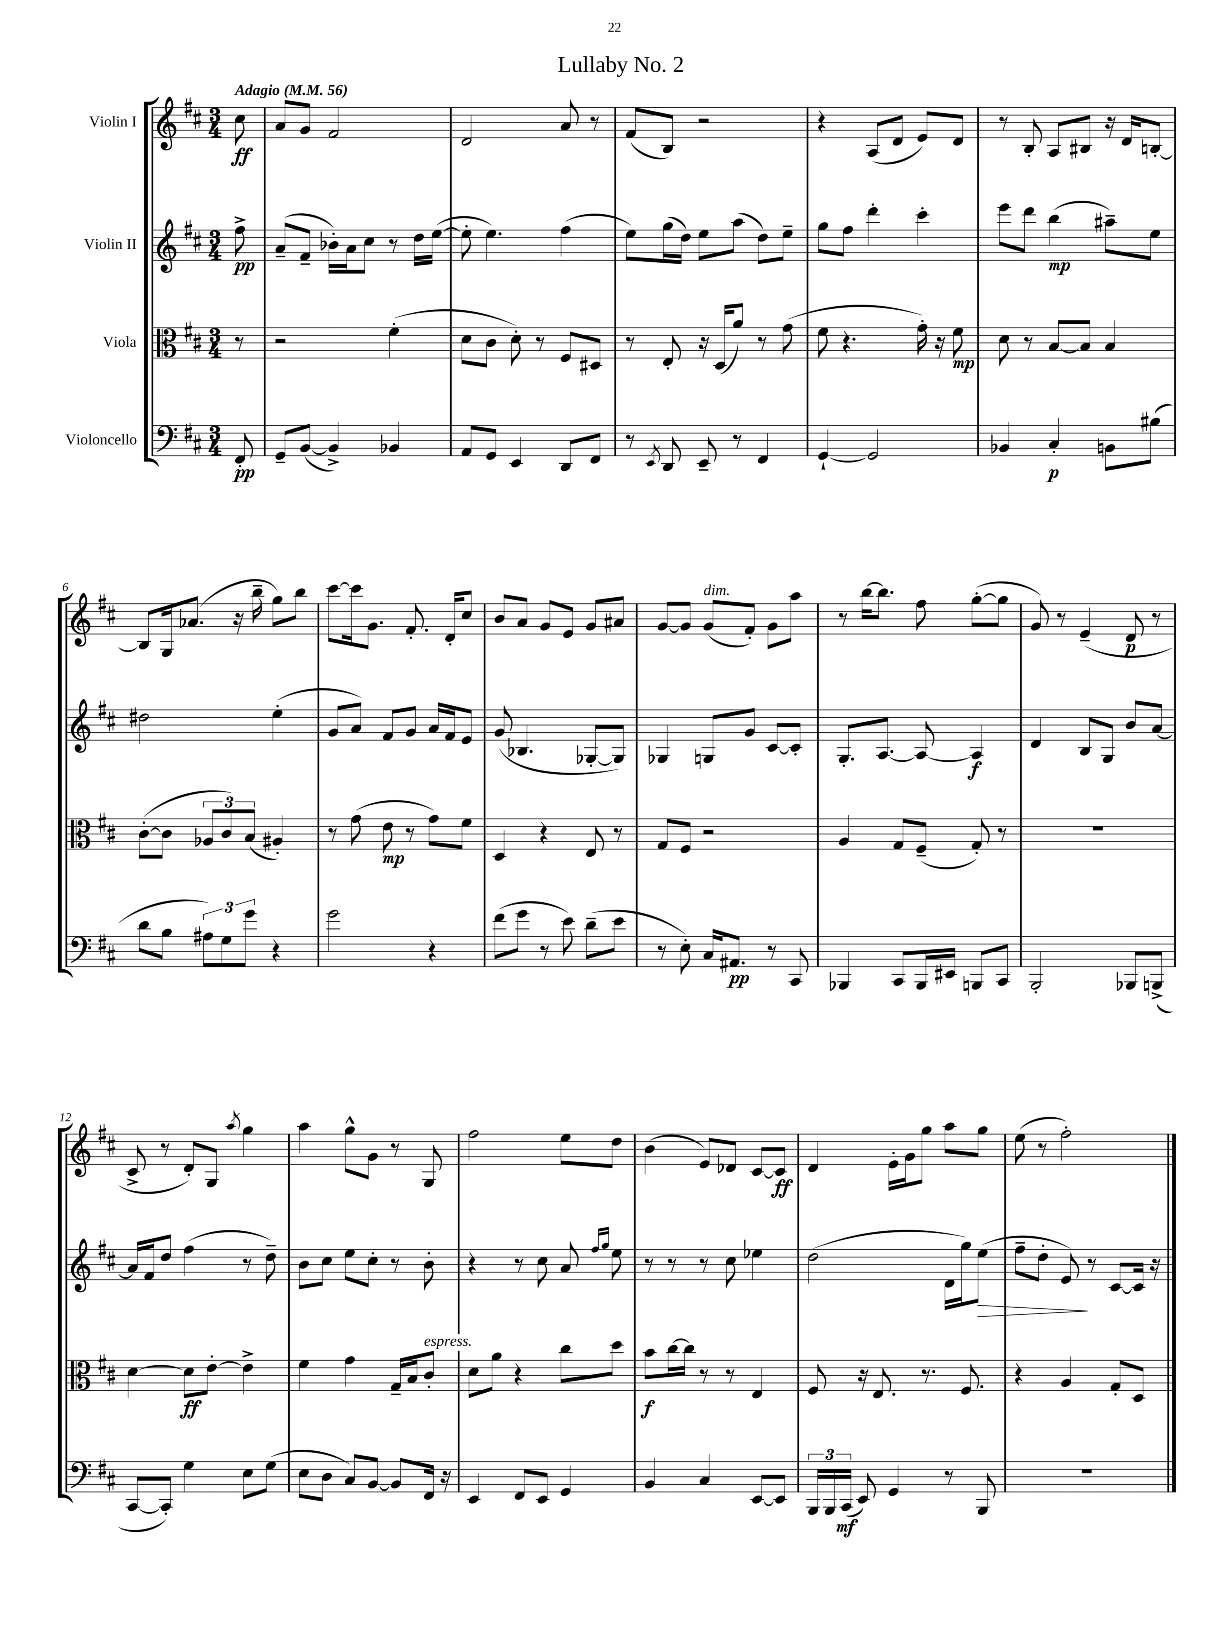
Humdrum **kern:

**kern	**kern	**kern	**kern
*staff4	*staff3	*staff2	*staff1
*clefF4	*clefC3	*clefG2	*clefG2
*k[f#c#]	*k[f#c#]	*k[f#c#]	*k[f#c#]
*M3/4	*M3/4	*M3/4	*M3/4
*MM56	*MM56	*MM56	*MM56
8FF#'/	8r	8ff#^\	8cc#\
=	=	=	=
8GG~/L	2r	(8a~/L	8a/L
([8BB/J	.	8f#~/J	8g/J
4BB^/])	.	16b-'\LL)	2f#/
.	.	16a\J	.
.	.	8cc#\J	.
4BB-/	(4f#'\	8r	.
.	.	16dd\LL	.
.	.	([16ee\JJ	.
=	=	=	=
8AA/L	8d\L	8ee'\]	2d/
8GG/J	8c#\J	4.ee\)	.
4EE/	8d'\)	.	.
.	8r	.	.
8DD/L	8F#/L	(4ff#\	8a/
8FF#/J	8D#/J	.	8r
=	=	=	=
8r	8r	8ee\L)	(8f#/L
8qEE/	.	.	.
8DD/	8E'/	(16gg\L	8B/J)
.	.	16dd\JJ)	.
8EE~/	16r	8ee\L	2r
.	(16D/LK	.	.
8r	8a/J)	(8aa\J	.
4FF#/	8r	8dd\L)	.
.	(8g\	8ee~\J	.
=	=	=	=
[4GG`/	8f#\	8gg\L	4r
.	4.r	8ff#\J	.
2GG/]	.	4ddd'\	(8A/L
.	.	.	8d/J
.	16g'\)	4ccc#'\	8e/L)
.	16r	.	.
.	8f#\	.	8d/J
=	=	=	=
4BB-/	8d\	8eee\L	8r
.	8r	8ddd\J	8B'/
4C#'/	[8B/L	(4bb\	8A/L
.	8B/]J	.	8B#/J
8BB\L	4B/	8aa#~\L)	16r
.	.	.	16d/LK
(8B#\J	.	8ee\J	[8B'/J
=	=	=	=
8d\L	([8c#'\L	2dd#\	8B/]L
8B\J	8c#\]J	.	16G/k
.	.	.	(8.a-/J
12A#\L)	12A-/L	.	.
12G\	12c#/)	.	.
.	.	.	16r
12g\J	(12B/J	.	.
.	.	.	16bb~\
4r	4A#'/)	(4ee'\	8gg\L)
.	.	.	8bb\J
=	=	=	=
2g\	8r	8g/L	[8ccc#\L
.	(8g\	8a/J)	16ccc#\]k
.	.	.	8.g\J
.	8e\	8f#/L	.
.	8r	8g/J	8.f#'/
4r	8g\L)	16a/LL	.
.	.	16f#/J	16d'/LK
.	8f#\J	8e/J	8cc#/J
=	=	=	=
(8f#\L	4D/	(8g/	8b/L
8g\J	.	4.B-/	8a/J
8r	4r	.	8g/L
8e\)	.	.	8e/J
(8d~\L	8E/	[8G-'/L	8g/L
8e\J	8r	8G-/]J)	8a#/J
=	=	=	=
8r	8G/L	4G-/	[8g/L
8E'\)	8F#/J	.	8g/]J
16C#/LK	2r	8G/L	(8g/L
8.AA#/J	.	.	.
.	.	8g/J	8f#'/J)
8r	.	[8c#/L	8g\L
8CC#/	.	8c#'/]J	8aa\J
=	=	=	=
4BBB-/	4A/	8.G'/L	8r
.	.	.	[16bb\LK
.	.	[8.A/J	8.bb\]J
8CC#/L	8G/L	.	.
16BBB-/L	(8F#~/J	8A/_	8ff#\
16EE#/JJ	.	.	.
8BBB/L	8G'/)	4A/]	([8gg'\L
8CC#/J	8r	.	8gg\]J
=	=	=	=
2BBB'/	2.r	4d/	8g/)
.	.	.	8r
.	.	8B/L	(4e~/
.	.	8G/J	.
8BBB-/L	.	8b/L	8d/
(8BBB^/J	.	[8a/J	8r
=	=	=	=
[8CC#/L	[4d\	16a/]LL	8c#^/
.	.	16f#/J	.
8CC#'/]J)	.	8dd/J	8r
4G\	8d\]L	(4ff#\	8d'/L)
.	[8e'\J	.	8G/J
.	.	.	8qaa/
8E\L	4e^\]	8r	4gg\
(8G\J	.	8dd~\)	.
=	=	=	=
8E\L	4f#\	8b\L	4aa\
8D\J	.	8cc#\J	.
8C#/L)	4g\	8ee\L	8gg^^\L
[8BB/J	.	8cc#'\J	8g\J
8BB/]L	16G~/LL	8r	8r
.	16B/J	.	.
16FF#/Jk	8c#'/J	8b'\	8G/
16r	.	.	.
=	=	=	=
4EE/	8d\L	4r	2ff#\
.	8a\J	.	.
8FF#/L	4r	8r	.
8EE/J	.	8cc#\	.
4GG/	8cc#\L	8a/	8ee\L
.	.	16qqff#/LL	.
.	.	16qqgg/JJ	.
.	8dd\J	8ee\	8dd\J
=	=	=	=
4BB/	8b\L	8r	(4b\
.	[16cc#\L	8r	.
.	16cc#\]JJ	.	.
4C#/	8r	8r	8e/L)
.	8r	8cc#\	8d-/J
[8EE/L	4E/	4ee-\	[8c#/L
8EE/]J	.	.	8c#/]J
=	=	=	=
24BBB/LL	8F#/	(2dd\	4d/
24BBB/	.	.	.
(24CC#/JJ	.	.	.
8EE/)	16r	.	.
.	8.E/	.	.
4GG/	.	.	16e'\LL
.	.	.	16g\J
.	8.r	.	8gg\J
8r	.	16d\LL	8aa\L
.	8.F#/	16gg\J)	.
8BBB/	.	(8ee\J	8gg\J
=	=	=	=
2.r	4r	8ff#~\L	(8ee\
.	.	8dd'\J	8r
.	4A/	8e/)	2ff#'\)
.	.	8r	.
.	8G'/L	[8c#/L	.
.	8D/J	16c#/]Jk	.
.	.	16r	.
==	==	==	==
*-	*-	*-	*-
